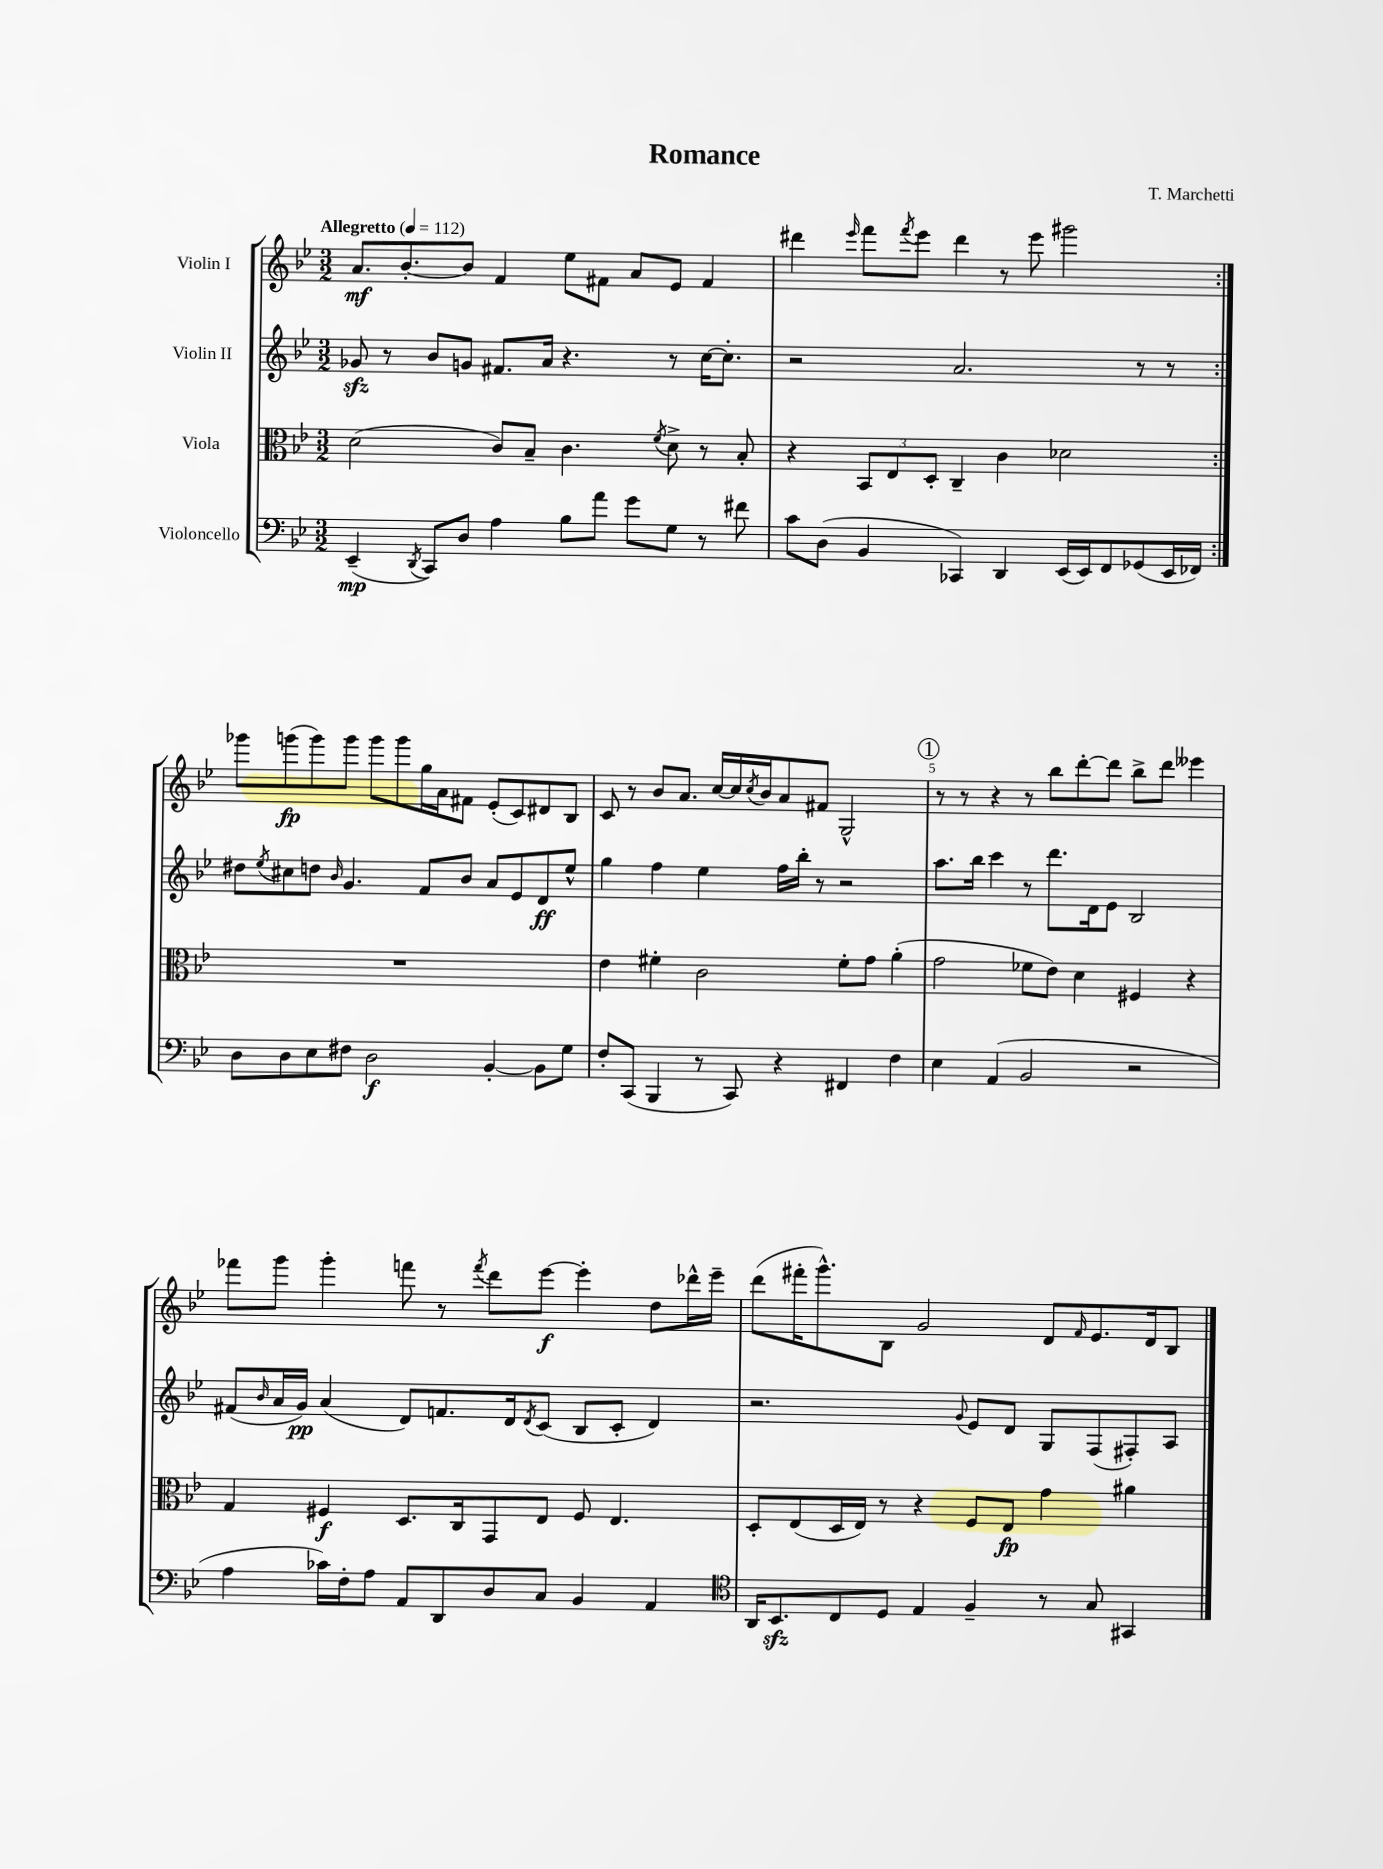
\header { title = "Romance" composer = "T. Marchetti" }
<<
\new StaffGroup <<
\new Staff = "s0" \with { instrumentName = "Violin I" } {
    \clef treble \key bes \major \numericTimeSignature \time 3/2 \tempo "Allegretto" 4 = 112
    \repeat volta 2 { a'8.\mf bes'8.~-. bes'8 f'4 ees''8 fis'8 a'8 ees'8 fis'4 |
    dis'''4 \grace { ees'''16 } f'''8 \acciaccatura { f'''8 } ees'''8 dis'''4 r8 ees'''8 gis'''2 | }
    ges'''8 g'''8\fp( g'''8) g'''8 g'''8 g'''8 g''16 a'16 fis'8 ees'8-.( c'8) dis'8 bes8 |
    c'8 r8 bes'8 a'8. c''16~ c''16 \acciaccatura { c''8 } bes'16 a'8 fis'8 g2-^ |
    \mark \markup { \circle "1" } r8 r8 r4 r8 bes''8 d'''8~-. d'''8 bes''8-> d'''8 eeses'''4 |
    fes'''8 g'''8 g'''4-. f'''8 r8 \acciaccatura { f'''8 } d'''8 ees'''8~\f ees'''4-. d''8 des'''16-^ ees'''16-- |
    d'''8( fis'''16-. g'''8.-^) bes8 g'2 d'8 \grace { f'16 } ees'8. d'16 bes8 \bar "|." |
}
\new Staff = "s1" \with { instrumentName = "Violin II" } {
    \clef treble \key bes \major \numericTimeSignature \time 3/2
    \repeat volta 2 { ges'8\sfz r8 bes'8 g'8 fis'8. a'16 r4. r8 c''16~ c''8.-. |
    r2 a'2. r8 r8 | }
    dis''8 \acciaccatura { ees''8 } cis''8 d''8 \grace { bes'16 } g'4. f'8 bes'8 a'8 ees'8 d'8\ff ees''8-^ |
    g''4 f''4 ees''4 f''16 bes''16-. r8 r2 |
    \mark \markup { \circle "1" } a''8. bes''16 c'''4 r8 d'''8. d'16 ees'8 bes2 |
    fis'8( \grace { bes'16 } a'16 g'16\pp) a'4( d'8) f'8. d'16 \acciaccatura { d'8 } c'8( bes8 c'8-. d'4) |
    r2. \appoggiatura { g'8 } ees'8 d'8 g8 f8( fis8-.) a8 \bar "|." |
}
\new Staff = "s2" \with { instrumentName = "Viola" } {
    \clef alto \key bes \major \numericTimeSignature \time 3/2
    \repeat volta 2 { d'2( c'8) bes8-- c'4. \acciaccatura { f'8 } d'8-> r8 bes8-. |
    r4 \tuplet 3/2 { bes,8 ees8 d8-. } c4-- c'4 des'2 | }
    R1. |
    ees'4 fis'4-. c'2 fis'8-. g'8 a'4-.( |
    \mark \markup { \circle "1" } g'2 fes'8 ees'8) d'4 fis4 r4 |
    g4 fis4\f d8. c16 g,8 ees8 fis8 ees4. |
    d8-. ees8( d16 ees16) r8 r4 f8 ees8\fp g'4 ais'4 \bar "|." |
}
\new Staff = "s3" \with { instrumentName = "Violoncello" } {
    \clef bass \key bes \major \numericTimeSignature \time 3/2
    \repeat volta 2 { ees,4--\mp( \acciaccatura { d,8 } c,8) d8 a4 bes8 a'8 g'8 g8 r8 fis'8 |
    c'8 d8( bes,4 ces,4) d,4 ees,16( ees,16) f,8 ges,8( ees,16 fes,16) | }
    d8 d8 ees8 fis8 d2\f bes,4~-. bes,8 g8 |
    f8-. c,8( bes,,4 r8 c,8) r4 fis,4 f4 |
    \mark \markup { \circle "1" } ees4 a,4( bes,2 r2 |
    a4 ces'16) f16-. a8 a,8 d,8 d8 c8 bes,4 a,4 |
    \clef tenor a,16 bes,8.\sfz c8 d8 ees4 f4-- r8 g8 gis,4 \bar "|." |
}
>>
>>
\layout { \context { \Score \override BarNumber.break-visibility = ##(#f #t #t) barNumberVisibility = #(every-nth-bar-number-visible 5) } }
